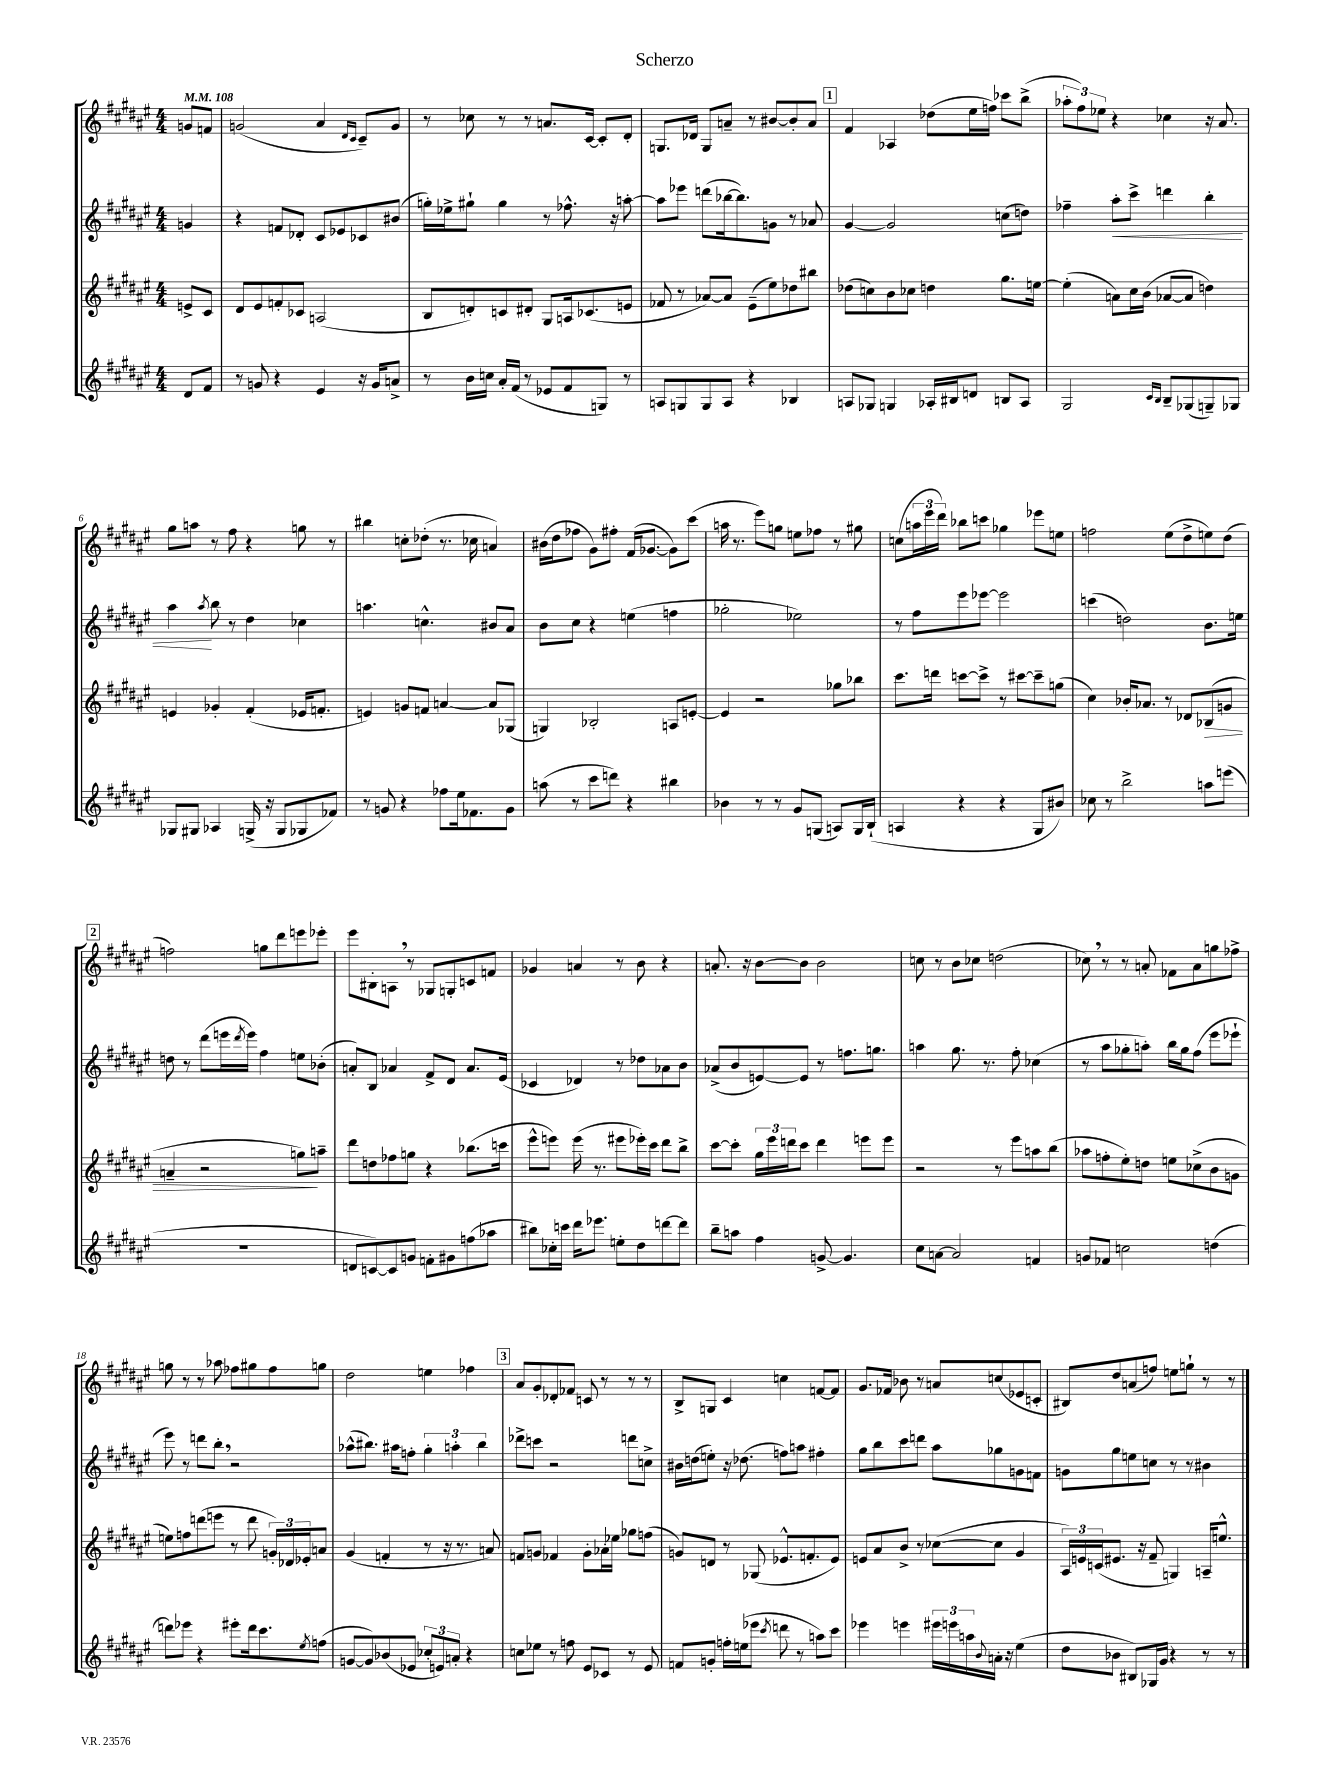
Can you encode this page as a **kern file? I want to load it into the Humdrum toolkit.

**kern	**kern	**dynam	**kern	**dynam	**kern
*part4	*part3	*part3	*part2	*part2	*part1
*staff4	*staff3	*staff3	*staff2	*staff2	*staff1
*clefG2	*clefG2	*	*clefG2	*	*clefG2
*k[f#c#g#d#a#e#]	*k[f#c#g#d#a#e#]	*	*k[f#c#g#d#a#e#]	*	*k[f#c#g#d#a#e#]
*M4/4	*M4/4	*	*M4/4	*	*M4/4
*MM108	*MM108	*	*MM108	*	*MM108
=	=	=	=	=	=
8d#/L	8en^/L	.	4gn/	.	8gn/L
8f#/J	8c#/J	.	.	.	8fn/J
=1	=1	=1	=1	=1	=1
8r	8d#/L	.	4r	.	(2gn/
8gn/	8e#/	.	.	.	.
4r	8fn'/	.	8fn/L	.	.
.	8c-X/J	.	8d-X'/J	.	.
4e#/	(2An/	.	8c#/L	.	4a#/
.	.	.	8e-X/	.	.
.	.	.	.	.	16qqd#/LL
.	.	.	.	.	16qqc#/JJ
16r	.	.	8c-X/	.	8c#~/L)
16g/KL	.	.	.	.	.
8an^/J	.	.	(8b#X/J	.	8g/J
=2	=2	=2	=2	=2	=2
8r	8B/L	.	16ggn'\LL)	.	8r
.	.	.	16ee-X^\J	.	.
16b\LL	8dn'/)	.	8gg#X`\J	.	8cc-X\
16ccn\JJ	.	.	.	.	.
16a#'/LL	8cn/	.	4gg#\	.	8r
(16f#/JJ	.	.	.	.	.
8r	8d#X'/J	.	.	.	8r
8e-X/L	8G#/L	.	8r	.	8.an/L
8f#/	16An/k	.	8.ff-X^^\	.	.
.	(8.c-X/	.	.	.	[16c#/Jk
8Gn/J)	.	.	.	.	8c#'/L]
.	.	.	16r	.	.
8r	8en/J	.	[8aan'\	.	8d#'/J
=3	=3	=3	=3	=3	=3
8An/L	8f-X/	.	8aa\L]	.	8.Gn/L
8Gn/	8r	.	8eee-X\J	.	.
.	.	.	.	.	16d-X/Jk
8G/	[8a-X/L)	.	(8dddn\L	.	8G/L
8A/J	8a-/J]	.	[16bb-X\k	.	8an~/J
.	.	.	8.bb-\])	.	.
4r	(8e#~\L	.	.	.	8r
.	8ee#\)	.	8gn\J	.	[8b#X/L
4B-X/	8dd-X\	.	8r	.	8b#'/]
.	8bb#X\J	.	8a-X/	.	8a/J
!!LO:REH:place=s1:t=1
=4	=4	=4	=4	=4	=4
8An/L	(8dd-X\L	.	[4g#/	.	4f#/
8G-X/J	8ccn\)	.	.	.	.
4Gn/	8b\	.	2g#/]	.	4A-X/
.	8cc-X\J	.	.	.	.
16A-X'/LL	4ddn\	.	.	.	(8dd-X\L
16B#X/J	.	.	.	.	.
8dn/J	.	.	.	.	16ee#\L
.	.	.	.	.	16ffn\JJ)
8Bn/L	8.gg#\L	.	(8ccn\L	.	8ccc-X\L
8A-/J	.	.	8ddn\J)	.	(8bb^\J
.	[16een\Jk	.	.	.	.
=5	=5	=5	=5	=5	=5
2G#/	(4ee'\]	.	4ff-X~\	.	12aa-X'\L
.	.	.	.	.	12ff#\)
.	.	.	.	.	12ee-X\J
!	!	!	!	!LO:HP:b	!
.	8an\L)	.	8aa#'\L	<	4r
.	16cc#\L	.	8ccc#^\J	.	.
.	(16b\JJ	.	.	.	.
16qqc#/LL	.	.	.	.	.
16qqB/JJ	.	.	.	.	.
8B~/L	[8a-X/L	.	4dddn\	.	4cc-X\
(8G-X/	8a-/J]	.	.	.	.
8Gn~/)	4ddn\)	.	4bb'\	.	16r
.	.	.	.	.	8.a#/
8G-X/J	.	.	.	.	.
!!LO:LB:g=z
=6	=6	=6	=6	=6	=6
8G-X/L	4en/	.	4aa#\	.	8gg#\L
8G#X/J	.	.	.	.	8aan\J
.	.	.	8qaa#/	.	.
4A-X/	4g-X'/	.	8bb\	[	8r
.	.	.	8r	.	8ff#\
(16Gn^/	(4f#'/	.	4dd#\	.	4r
16r	.	.	.	.	.
8G/L	.	.	.	.	.
8G-X/	16e-X/KL	.	4cc-X\	.	8ggn\
.	8.fn'/J	.	.	.	.
8f-X/J)	.	.	.	.	8r
=7	=7	=7	=7	=7	=7
8r	4en/)	.	4.aan\	.	4bb#X\
8gn/	.	.	.	.	.
4r	8gn/L	.	.	.	8ccn'\L
.	8fn/J	.	4.ccn^^\	.	(8dd-X'\J
8ff-X\L	[4an/	.	.	.	8.r
16ee#\k	.	.	.	.	.
8.f-X\	.	.	.	.	16cc-X\
.	8a/L]	.	8b#X/L	.	4an/)
8g\J	(8G-X/J	.	8a#/J	.	.
=8	=8	=8	=8	=8	=8
(8aan\	4Gn/)	.	8b\L	.	(16b#X\LL
.	.	.	.	.	16dd#\J
8r	.	.	8cc#\J	.	8ff-X\J
8ccc#\L	2B-X'/	.	4r	.	8g#\L)
8dddn\J)	.	.	.	.	8ff#X'\J
4r	.	.	(4een\	.	(16f#/KL
.	.	.	.	.	[8.g-X/J
4bb#X\	8An/L	.	4ffn\	.	8g-\L])
.	[8en'/J	.	.	.	(8ccc#\J
=9	=9	=9	=9	=9	=9
4b-X\	4e/]	.	2gg-X'\	.	16aan\
.	.	.	.	.	8.r
8r	2r	.	.	.	8eee#\L)
8r	.	.	.	.	8ggn\J
8g#/L	.	.	2ee-X\)	.	8een\L
(8Gn/J	.	.	.	.	8ff-X\J
8An/L)	8gg-X\L	.	.	.	8r
16G/L	8bb-X\J	.	.	.	8gg#X\
(16B`/JJ	.	.	.	.	.
=10	=10	=10	=10	=10	=10
4An/	8.ccc#\L	.	8r	.	(8ccn\L
.	.	.	8ff#\L	.	24aan\L
.	.	.	.	.	24eee#\
.	16dddn\Jk	.	.	.	.
.	.	.	.	.	24ddd#\JJ)
4r	[8cccn\L	.	8eee#\	.	8bb-X\L
.	8ccc^\J]	.	[8eee-X\J	.	8cccn\J
4r	8r	.	2eee-\]	.	4gg-X\
.	[8ccc#X\L	.	.	.	.
8G#/L	8ccc#~\]	.	.	.	8eee-X\L
8b#X/J)	(8ggn\J	.	.	.	8een\J
=11	=11	=11	=11	=11	=11
8cc-X\	4cc#\)	.	(4cccn\	.	2ffn\
8r	.	.	.	.	.
2bb^\	16b-X'/KL	.	2ddn\)	.	.
.	8.a-X/J	.	.	.	.
.	8r	.	.	.	(8ee#\L
.	8d-X/L	.	.	.	8dd#^\
!	!	!LO:HP:b	!	!	!
8aan\L	(8B-X/	>	8.b\L	.	8een\)
(8eeen\J	8gn/J	.	.	.	(8dd#\J
.	.	.	16een\Jk	.	.
!!LO:LB:g=z
!!LO:REH:place=s1:t=2
=12	=12	=12	=12	=12	=12
1r	4an~/	.	8ddn\	.	2ffn\)
.	.	.	8r	.	.
.	2r	.	(8ddd#\L	.	.
.	.	.	16eeen\L	.	.
.	.	.	8qddd#/	.	.
.	.	.	16eee\JJ)	.	.
.	.	.	4ff#\	.	8ggn\L
.	.	.	.	.	8ddd#\
.	8ggn\L)	.	8een\L	.	8eeen\
.	8aan~\J	]	(8b-X'\J	.	8eee-X'\J
=13	=13	=13	=13	=13	=13
8dn/L	8ddd#\L	.	8an'/L)	.	8eee#\L
[8cn/)	8ddn\	.	8B/J	.	8B#X'\
8c/]	8ff-X\	.	4a-X/	.	8An,\J
8gn/J	8ggn\J	.	.	.	8r
8fn'\L	4r	.	8f#^/L	.	8G-X/L
8g#X\	.	.	8d#/J	.	8Gn'/
(8ffn\	(8.bb-X\L	.	8.a-/L	.	8cn/
8aa-X\J	.	.	.	.	8fn/J
.	16cccn\Jk	.	(16e#/Jk	.	.
=14	=14	=14	=14	=14	=14
8bb#X\L)	8eee#^^\L	.	4c-X/	.	4g-X/
16cc-X'\L	8eeen\J)	.	.	.	.
16cccn\JJ	.	.	.	.	.
16ddd#\KL	(16eee\	.	4d-X/)	.	4an/
8.eee-X\J	8.r	.	.	.	.
8een'\L	8eee#X\L	.	8r	.	8r
8dd#\	16eee-X'\L)	.	8dd-X\L	.	8b\
.	16ccc#\JJ	.	.	.	.
[8dddn\	8ddd#\L	.	8a-X\	.	4r
8ddd\J]	8bb^\J	.	8b\J	.	.
=15	=15	=15	=15	=15	=15
8bb~\L	[8ccc#\L	.	(8a-X^/L	.	8.an'/
8aan\J	8ccc#'\J]	.	8b/	.	.
.	.	.	.	.	16r
4ff#\	24gg#\LL	.	[8en/)	.	[8b\L
.	24eee#\	.	.	.	.
.	24dddn\J	.	.	.	.
.	8ccc#\J	.	8e/J]	.	8b\J]
[8gn^/	4ddd\	.	8r	.	2b\
4.g/]	.	.	8.ffn\L	.	.
.	8eeen\L	.	.	.	.
.	.	.	8.ggn\J	.	.
.	8eee\J	.	.	.	.
=16	=16	=16	=16	=16	=16
8cc#\L	2r	.	4aan\	.	8ccn\
[8an\J	.	.	.	.	8r
2a/]	.	.	8.gg#\	.	8b\L
.	.	.	.	.	8cc-X\J
.	.	.	8.r	.	.
.	8r	.	.	.	(2ddn\
.	8eee#\L	.	8ff#'\	.	.
4fn/	8aan\	.	(4cc-X\	.	.
.	(8bb\J	.	.	.	.
=17	=17	=17	=17	=17	=17
8gn/L	8aa-X\L	.	8r	.	8cc-X,\)
8f-X/J	8ffn'\	.	8aa#\L	.	8r
2ccn\	8ee#'\)	.	8gg-X'\	.	8r
.	8ddn\J	.	8aan'\J)	.	8an'/
.	8een\L	.	16bb\LL	.	8f-X\L
.	.	.	16gg-\J	.	.
.	(8cc-X^\	.	(8ff#\J	.	8a\
(4ddn\	8b\	.	8eee#\L	.	8ggn\
.	8gn\J	.	8eee-X`\J	.	8ff-X^\J
!!LO:LB:g=z
=18	=18	=18	=18	=18	=18
8dddn\L)	8een\L)	.	8eee#\)	.	8ggn\
8eee-X\J	8ffn\	.	8r	.	8r
4r	(8dddn\	.	8dddn\L	.	8r
.	8eeen\J	.	8bb',\J	.	8aa-X\
8eee#X'\L	8r	.	2r	.	8ff-X\L
16ddd\k	8ddd\	.	.	.	8gg#X\
8.ccc#\	.	.	.	.	.
.	24gn'/LL)	.	.	.	8ff-\
.	24d-X/	.	.	.	.
.	24e-X'/J	.	.	.	.
8qee#/	.	.	.	.	.
(8ffn\J	8an/J	.	.	.	8ggn\J
=19	=19	=19	=19	=19	=19
[8gn/L	(4g#/	.	(8aa-X^^\L	.	2dd#\
8g/])	.	.	8.bb#X\J)	.	.
(8b-X/	4fn'/	.	.	.	.
.	.	.	16aa#X\KL	.	.
8e-X/J	.	.	8ffn'\J	.	.
12cc-X'/L	8r	.	6gg#'\	.	4een\
12en/)	.	.	.	.	.
.	16r	.	.	.	.
12an'/J	.	.	6aan'\	.	.
.	8.r	.	.	.	.
4r	.	.	.	.	4ff-X\
.	.	.	6bb#\	.	.
.	8an/)	.	.	.	.
!!LO:REH:place=s1:t=3
=20	=20	=20	=20	=20	=20
8ccn\L	8fn/L	.	8ddd-X^\L	.	8a#/L
8ee-X\J	8gn/J	.	8cccn\J	.	8g#'/
8r	4f-X/	.	2r	.	8d-X'/
8ffn\	.	.	.	.	8f-X/J
8e#/L	8g'\L	.	.	.	8cn/
8c-X/J	16a-X'\L	.	.	.	8r
.	16ee-X\JJ	.	.	.	.
8r	8gg-X\L	.	8dddn\L	.	8r
8e#/	(8ffn\J	.	8ccn^\J	.	8r
=21	=21	=21	=21	=21	=21
8fn/L	8gn/L)	.	16b#X\LL	.	8B^/L
.	.	.	(16ddn\J	.	.
8gn'/J	8dn/J	.	8een'\J)	.	8Gn/J
16ffn'\LL	8r	.	16r	.	4c#/
(16een\J	.	.	(8.dd-X\	.	.
8eee-X\J	(8G-X/	.	.	.	.
8qccc#/	.	.	.	.	.
8dddn\	8.e-X^^/L	.	8ffn\L)	.	4ccn\
8r	.	.	8aan\J	.	.
.	8.fn'/	.	.	.	.
8aan\L)	.	.	4ff#X'\	.	[8fn/L
8ccc#\J	8e-/J)	.	.	.	8f/J]
=22	=22	=22	=22	=22	=22
4eee-X\	8en/L	.	8gg#\L	.	8.g#/L
.	8a#/	.	8bb\	.	.
.	.	.	.	.	16f-X/Jk
4eeen\	8b^/J	.	8ccc#\	.	8b-X\
.	8r	.	8dddn\J	.	8r
24eee#X\LL	([8cc-X\L	.	8aa#\L	.	8an/L
24eeen\	.	.	.	.	.
24aan\	.	.	.	.	.
8qqb/	.	.	.	.	.
16an'\JJ	8cc-\J]	.	8gg-X\	.	(8ccn/
16r	.	.	.	.	.
(4ee#\	4g#/	.	8gn\	.	8e-X/
.	.	.	8fn\J	.	8cn'/J
=23	=23	=23	=23	=23	=23
8dd#\L	24A#/LL)	.	8gn\L	.	8B#X/L)
.	24en/	.	.	.	.
.	(24cn/J	.	.	.	.
8b-X\J	8.e#X/J	.	8gg#\	.	8dd#/
8B#X/L)	.	.	8een\	.	(8an/
.	16r	.	.	.	.
16G-X/L	8f#~/	.	8ccn\J	.	8ffn/J)
16g#/JJ	.	.	.	.	.
4r	4Gn/)	.	8r	.	8een\L
.	.	.	8r	.	8ggn`\J
8r	16An~/KL	.	4b#X\	.	8r
.	8.een^^/J	.	.	.	.
8r	.	.	.	.	8r
==	==	==	==	==	==
*-	*-	*-	*-	*-	*-
